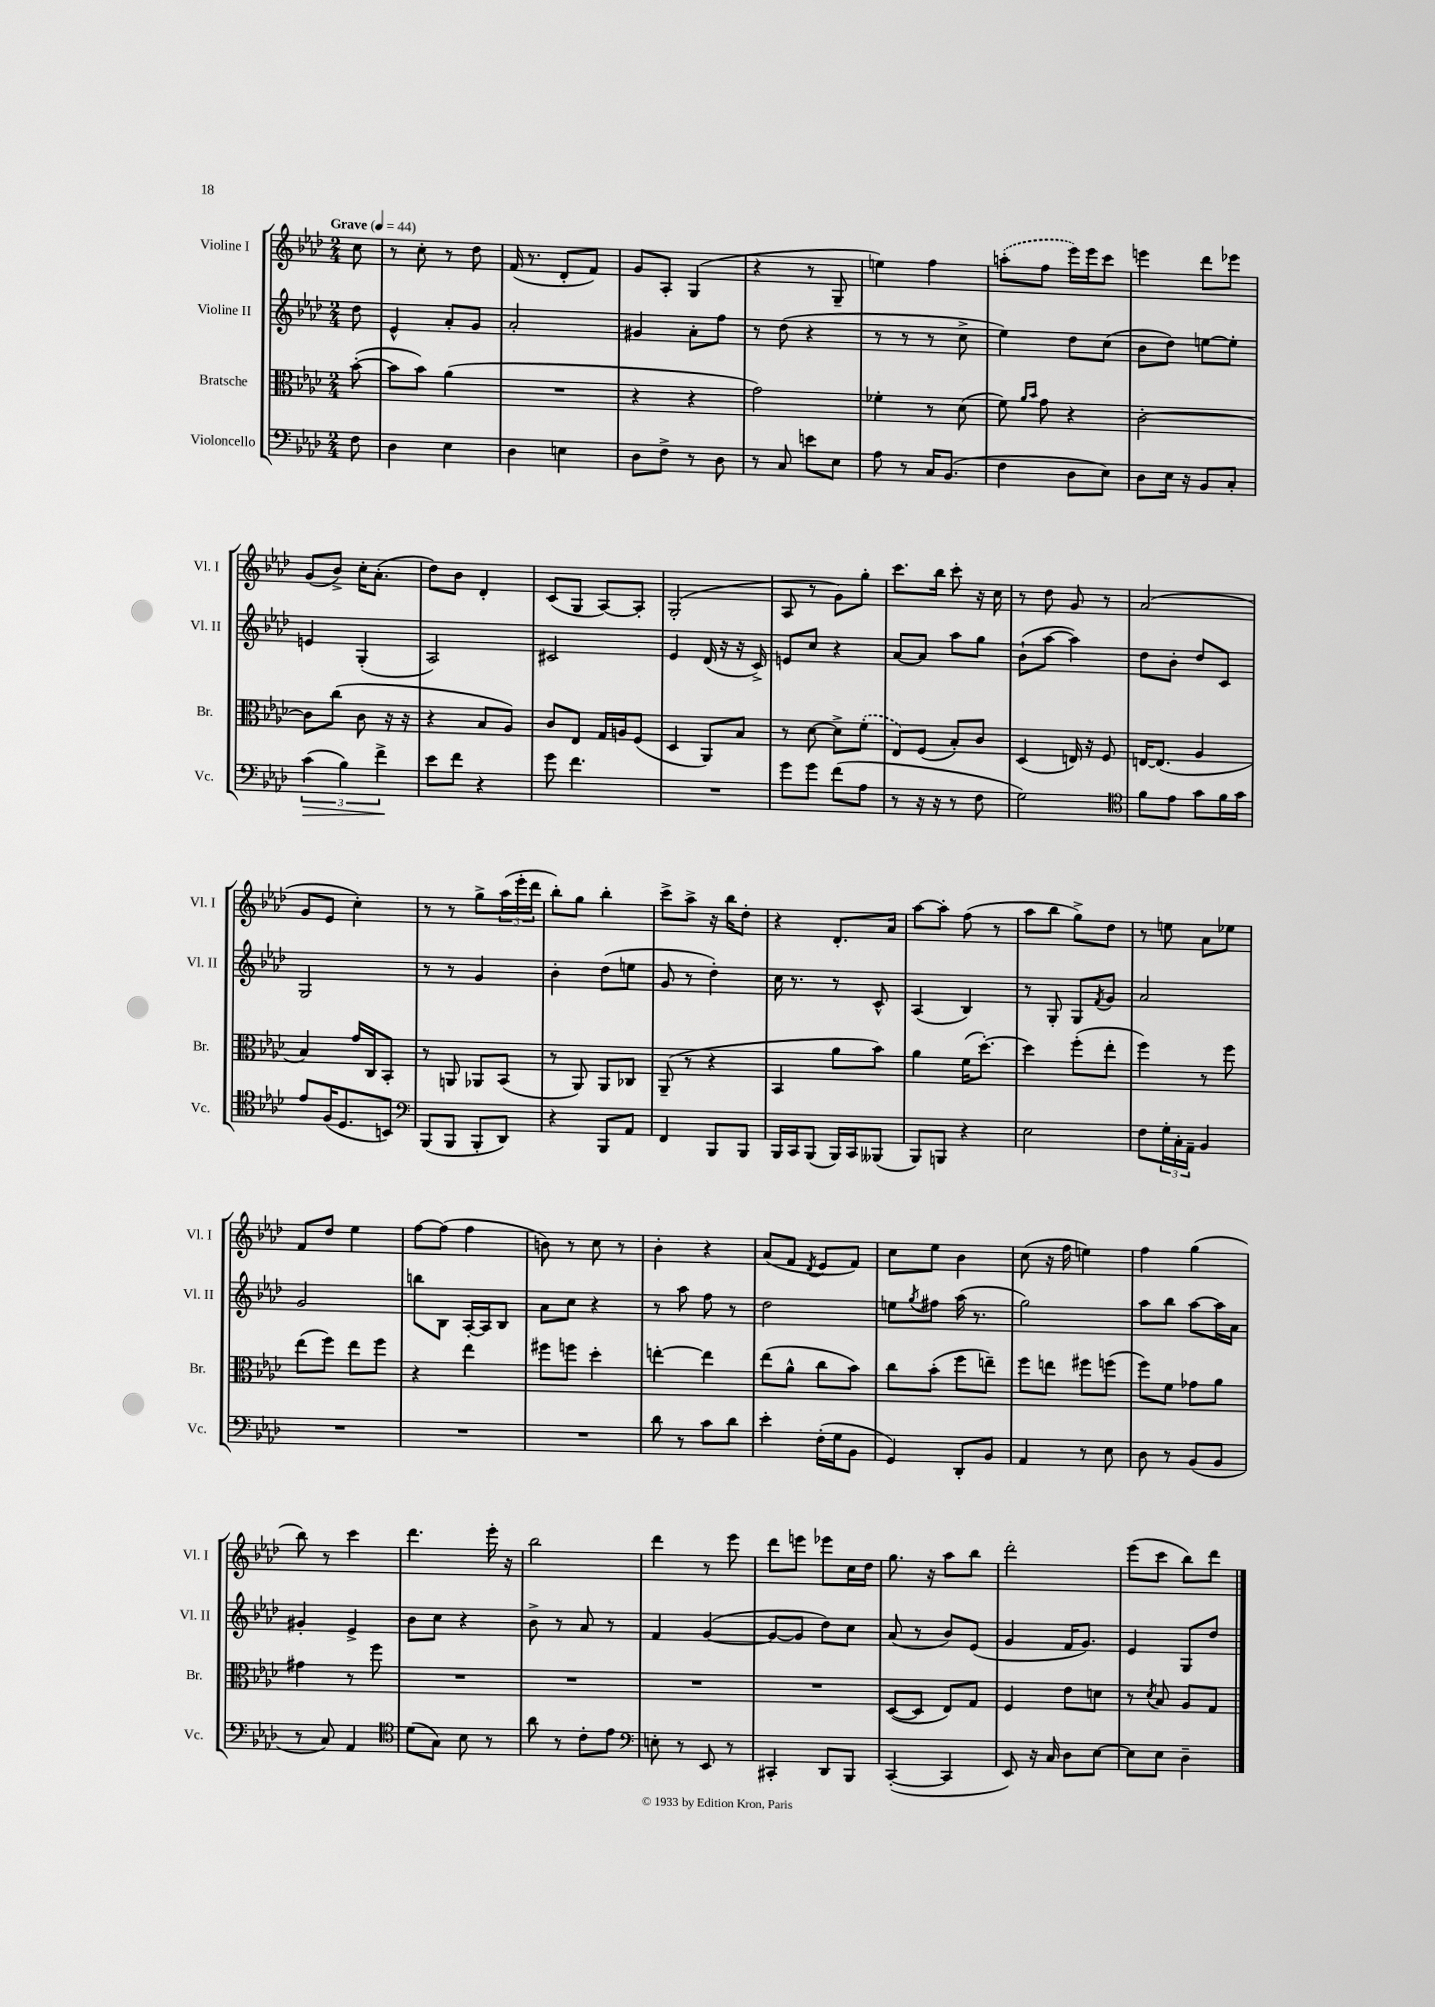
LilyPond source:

<<
\new StaffGroup <<
\new Staff = "s0" \with { instrumentName = "Violine I" shortInstrumentName = "Vl. I" } {
    \clef treble \key aes \major \numericTimeSignature \time 2/4 \partial 8 \tempo "Grave" 4 = 44
    c''8 |
    r8 c''8-. r8 des''8 |
    f'16( r8. des'8-. f'8) |
    g'8 aes8-. g4( |
    r4 r8 g8-- |
    e''4) f''4 |
    \once \slurDashed a''8-.( f''8 ees'''16) ees'''16 c'''8 |
    e'''4 des'''8 ees'''8 |
    g'8( bes'8->) c''16-. aes'8.-.( |
    des''8) bes'8 des'4-. |
    c'8( g8 aes8~) aes8-. |
    g2-.( |
    aes8 r8 g'8) g''8-. |
    c'''8. bes''16 c'''8-. r16 c''16 |
    r8 des''8 g'8 r8 |
    aes'2( |
    g'8 ees'8 c''4-.) |
    r8 r8 g''8-> \tuplet 3/2 { aes''16( ees'''16-. des'''16 } |
    bes''8-.) g''8 bes''4-. |
    c'''8-> aes''8-> r16 bes''16 des''8-. |
    r4 des'8.-. aes'16 |
    aes''8~ aes''8-. f''8( r8 |
    aes''8 bes''8 g''8->) des''8 |
    r8 e''8 aes'8 ees''8 |
    f'8 des''8 ees''4 |
    f''8~ f''8( f''4 |
    b'8) r8 c''8 r8 |
    bes'4-. r4 |
    aes'8( f'8 \acciaccatura { des'8 } ees'8 f'8) |
    c''8 ees''8 bes'4 |
    c''8( r16 f''16 e''4) |
    f''4 g''4( |
    bes''8) r8 c'''4 |
    des'''4. ees'''16-. r16 |
    bes''2 |
    des'''4 r8 ees'''8 |
    des'''8 e'''8 ees'''8 c''16 des''16 |
    g''8. r16 aes''8 bes''8 |
    des'''2-. |
    ees'''8( c'''8 bes''8) des'''8 \bar "|." |
}
\new Staff = "s1" \with { instrumentName = "Violine II" shortInstrumentName = "Vl. II" } {
    \clef treble \key aes \major \numericTimeSignature \time 2/4 \partial 8
    des''8 |
    ees'4-^ aes'8-. g'8 |
    aes'2-. |
    gis'4 aes'8-. f''8 |
    r8 des''8( r4 |
    r8 r8 r8 c''8-> |
    ees''4) des''8 c''8( |
    bes'8 des''8) e''8~ e''8-. |
    e'4 g4-.( |
    aes2) |
    cis'2 |
    ees'4 des'16( r16 r16 c'16->) |
    e'8 c''8 r4 |
    aes'8~ aes'8 aes''8 g''8 |
    bes'8-!( aes''8~ aes''4) |
    des''8 bes'8-. des''8 c'8 |
    g2 |
    r8 r8 g'4 |
    bes'4-. des''8( e''8 |
    g'8 r8 des''4-.) |
    c''16 r8. r8 c'8-^ |
    aes4( bes4) |
    r8 g8-. g8 \acciaccatura { f'8 } g'8 |
    aes'2 |
    g'2 |
    b''8 bes8 aes16~-. aes16 bes8 |
    aes'8 c''8 r4 |
    r8 aes''8 f''8 r8 |
    des''2 |
    e''8 \acciaccatura { g''8 } fis''8 aes''16( r8. |
    g''2) |
    aes''8 bes''8 aes''8~ aes''16 aes'16 |
    gis'4-. ees'4-> |
    bes'8 c''8 r4 |
    bes'8-> r8 aes'8 r8 |
    f'4 g'4~( |
    g'8~ g'8 des''8) c''8 |
    aes'8( r8 bes'8) ees'8( |
    g'4 f'16 g'8.) |
    ees'4 g8 des''8 \bar "|." |
}
\new Staff = "s2" \with { instrumentName = "Bratsche" shortInstrumentName = "Br." } {
    \clef alto \key aes \major \numericTimeSignature \time 2/4 \partial 8
    bes'8~-.( |
    bes'8 bes'8) aes'4( |
    R2 |
    r4 r4 |
    g'2) |
    fes'4-. r8 des'8( |
    f'8) \grace { aes'16 bes'16 } g'8 r4 |
    c'2~-. |
    c'8 c''8( c'8 r16 r16 |
    r4 bes8 aes8) |
    c'8 ees8 g16 a16 f8( |
    des4 aes,8) bes8 |
    r8 des'8~ des'8-> \once \slurDashed f'8-.( |
    ees8) f8( bes8-.) c'8 |
    des4( e16) r16 f8 |
    e16~ e8.( aes4 |
    bes4) g'16 c16 bes,8-. |
    r8 a,8 aes,8 bes,8( |
    r8 aes,8) aes,8 ces8 |
    aes,8--( r8 r4 |
    bes,4 aes'8 bes'8) |
    aes'4 f'16( des''8.~-.) |
    des''4 f''8-.( ees''8-. |
    f''4) r8 f''8 |
    ees''8( f''8) ees''8 f''8 |
    r4 ees''4 |
    fis''8 f''8 des''4-. |
    e''4~-. e''4 |
    ees''8( aes'8-^ c''8 bes'8) |
    c''8 bes'8-.( f''8 e''8--) |
    f''8 e''8 fis''8 f''8( |
    f''8) f'8 ges'8 aes'8 |
    gis'4 r8 f''8 |
    R2 |
    R2 |
    R2 |
    R2 |
    des8~( des8 ees8) g8 |
    f4 ees'8 d'8 |
    r8 \acciaccatura { des'8 } bes8 aes8 g8 \bar "|." |
}
\new Staff = "s3" \with { instrumentName = "Violoncello" shortInstrumentName = "Vc." } {
    \clef bass \key aes \major \numericTimeSignature \time 2/4 \partial 8
    f8 |
    des4 ees4 |
    des4 e4 |
    des8 f8-> r8 des8 |
    r8 c8 e'8 ees8 |
    aes8 r8 c16 bes,8.( |
    f4 des8 ees8) |
    des8 ees16 r16 bes,8 c8-. |
    \tuplet 3/2 { c'4\>( bes4) f'4->\! } |
    ees'8 f'8 r4 |
    g'8 f'4. |
    R2 |
    g'8 g'8 f'8( aes8 |
    r8 r16 r16 r8 f8 |
    g2) |
    \clef tenor f'8 ees'8 g'8 f'16 g'16 |
    ees'8 f16( des8. b,8) |
    \clef bass bes,,8( bes,,8 bes,,8-. des,8) |
    r4 bes,,8 aes,8 |
    f,4 bes,,8 bes,,8 |
    bes,,16 c,16 bes,,8( bes,,16) c,16 beses,,8( |
    bes,,8) b,,8 r4 |
    ees2 |
    f8 \tuplet 3/2 { g16-. c16-. aes,16-- } bes,4 |
    R2 |
    R2 |
    R2 |
    des'8 r8 c'8 des'8 |
    ees'4-. f16-.( g16 bes,8 |
    g,4) des,8-. bes,8 |
    aes,4 r8 ees8 |
    des8 r8 bes,8( bes,8 |
    r8 c8) aes,4 |
    \clef tenor des'8( g8) bes8 r8 |
    aes'8 r8 c'8-. ees'8 |
    \clef bass e8-. r8 ees,8 r8 |
    cis,4-. des,8 bes,,8 |
    c,4~-.( c,4 |
    ees,8) r16 c16 des8 ees8~ |
    ees8 ees8 des4-- \bar "|." |
}
>>
>>
\layout { \context { \Score \remove "Bar_number_engraver" } }
